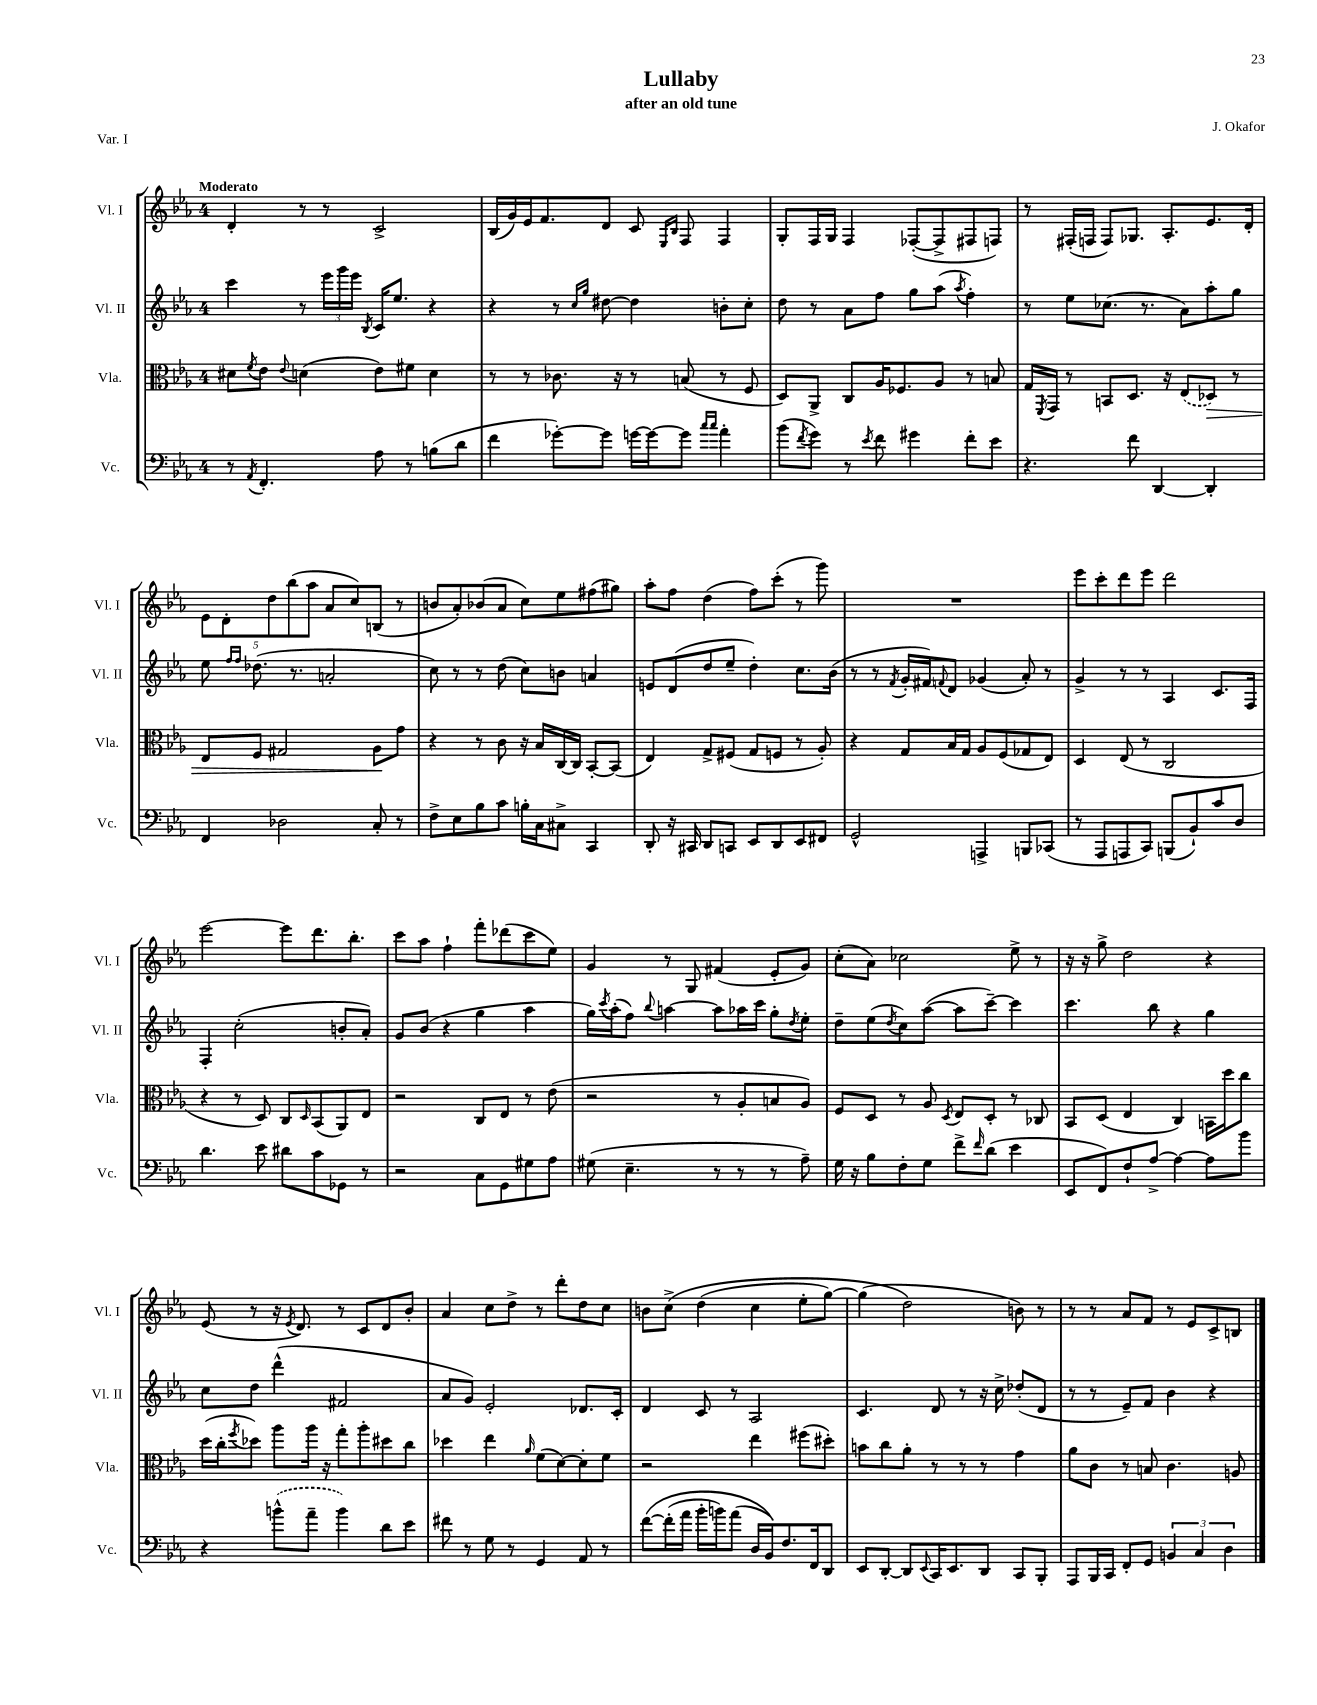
\header { title = "Lullaby" composer = "J. Okafor" subtitle = "after an old tune" piece = "Var. I" }
<<
\new StaffGroup <<
\new Staff = "s0" \with { instrumentName = "Vl. I" shortInstrumentName = "Vl. I" } {
    \clef treble \key ees \major \once \override Staff.TimeSignature.style = #'single-digit \time 4/4 \tempo "Moderato"
    d'4-. r8 r8 c'2-> |
    bes16( g'16) ees'16 f'8. d'8 c'8 \grace { ees16 bes16 } f8 f4 |
    g8-. f16 g16 f4 fes8~-.( fes8-> fis8 f8) |
    r8 fis16-.( f16 f8) ges8. aes8.-. ees'8. d'16-. |
    \tuplet 5/4 { ees'8 d'8-. d''8 bes''8( aes''8 } aes'8 c''8) b8( r8 |
    b'8 aes'8-.) bes'8( aes'8 c''8) ees''8 fis''8( gis''8) |
    aes''8-. f''8 d''4( f''8) c'''8-.( r8 g'''8) |
    R1 |
    ees'''8 c'''8-. d'''8 ees'''8 d'''2 |
    ees'''2~ ees'''8 d'''8. bes''8.-. |
    c'''8 aes''8 f''4-! f'''8-. des'''8( c'''8 ees''8) |
    g'4 r8 g8 fis'4( ees'8-. g'8) |
    c''8-.( aes'8) ces''2 ees''8-> r8 |
    r16 r16 g''8-> d''2 r4 |
    ees'8( r8 r16 \acciaccatura { ees'8 } d'8.) r8 c'8 d'8 bes'8-. |
    aes'4 c''8 d''8-> r8 d'''8-. d''8 c''8 |
    b'8 c''8->\( d''4( c''4 ees''8-. g''8~) |
    g''4( d''2\) b'8) r8 |
    r8 r8 aes'8 f'8 r8 ees'8 c'8-> b8 \bar "|." |
}
\new Staff = "s1" \with { instrumentName = "Vl. II" shortInstrumentName = "Vl. II" } {
    \clef treble \key ees \major \once \override Staff.TimeSignature.style = #'single-digit \time 4/4
    c'''4 r8 \tuplet 3/2 { ees'''16 g'''16 ees'''16 } \acciaccatura { bes8 } c'16 ees''8. r4 |
    r4 r8 \grace { c''16 g''16 } dis''8~ dis''4 b'8-. c''8-. |
    d''8 r8 aes'8 f''8 g''8 aes''8( \acciaccatura { aes''8 } f''4-.) |
    r8 ees''8 ces''8.( r8. aes'8) aes''8-. g''8 |
    ees''8 \grace { f''16 f''16 } des''8.( r8. a'2-. |
    c''8) r8 r8 d''8( c''8) b'8 a'4 |
    e'8 d'8( d''8 ees''8-- d''4-.) c''8. bes'16( |
    r8 r8 \acciaccatura { f'8 } g'16-. fis'16) \appoggiatura { f'8 } d'8 ges'4( aes'8-.) r8 |
    g'4-> r8 r8 aes4 c'8. f16 |
    f4-. c''2-.( b'8-. aes'8-.) |
    g'8 bes'8( r4 g''4 aes''4 |
    g''16) \acciaccatura { c'''8 } aes''16-.( f''8) \appoggiatura { bes''8 } a''4~ a''8 aes''16 c'''16 g''8-. \acciaccatura { d''8 } ees''8-. |
    d''8-- ees''8( \acciaccatura { d''8 } c''8) aes''8~( aes''8 c'''8~--) c'''4 |
    c'''4. bes''8 r4 g''4 |
    c''8 d''8 d'''4-^( fis'2 |
    aes'8 g'8) ees'2-. des'8. c'16-. |
    d'4 c'8 r8 aes2 |
    c'4. d'8 r8 r16 c''16-> des''8-.( d'8 |
    r8 r8 ees'8--) f'8 bes'4 r4 \bar "|." |
}
\new Staff = "s2" \with { instrumentName = "Vla." shortInstrumentName = "Vla." } {
    \clef alto \key ees \major \once \override Staff.TimeSignature.style = #'single-digit \time 4/4
    dis'8 \acciaccatura { f'8 } ees'8 \appoggiatura { ees'8 } d'4( ees'8) fis'8 d'4 |
    r8 r8 ces'8. r16 r8 b8( r8 f8 |
    d8) aes,8-> c8 aes16 fes8. aes8 r8 b8 |
    g16 \acciaccatura { f,8 } g,16 r8 b,8 d8. r16 \once \slurDashed ees8( des8\>) r8 |
    ees8 f8 gis2 aes8\! g'8 |
    r4 r8 c'8 r16 bes16 c16~ c16 bes,8~-. bes,8( |
    ees4) g8-> fis8( g8 f8 r8 aes8-.) |
    r4 g8 bes16 g16 aes8 f8( ges8 ees8) |
    d4 ees8( r8 c2 |
    r4 r8 d8) c8 \grace { d16 } bes,8( aes,8) ees8 |
    r2 c8 ees8 r8 ees'8( |
    r2 r8 aes8-. b8 aes8) |
    f8 d8 r8 aes8 \acciaccatura { d8 } ees8 d8-. r8 ces8 |
    bes,8 d8( ees4 c4) b,16 d''16 c''8 |
    d''16( c''16-. \acciaccatura { f''8 } des''8) aes''8 aes''16 r16 g''8-. aes''8-. dis''8 c''8 |
    des''4 ees''4 \grace { aes'16 } f'8( d'8~) d'8-. f'8 |
    r2 ees''4 fis''8( dis''8-.) |
    b'8 c''8 aes'8-. r8 r8 r8 g'4 |
    aes'8 c'8 r8 b8 c'4. a8 \bar "|." |
}
\new Staff = "s3" \with { instrumentName = "Vc." shortInstrumentName = "Vc." } {
    \clef bass \key ees \major \once \override Staff.TimeSignature.style = #'single-digit \time 4/4
    r8 \acciaccatura { aes,8 } f,4.-. aes8 r8 b8( d'8 |
    f'4 ges'8~-.) ges'8 g'16~ g'16~ g'8 \grace { c''16 c''16 } aes'4-. |
    bes'8( \acciaccatura { f'8 } g'8) r8 \acciaccatura { ees'8 } f'8 gis'4 f'8-. ees'8 |
    r4. f'8 d,4~ d,4-. |
    f,4 des2 c8-. r8 |
    f8-> ees8 bes8 c'8 b16-. c16 cis8-> c,4 |
    d,8-. r16 cis,16 d,8 c,8 ees,8 d,8 ees,8 fis,8 |
    g,2-^ a,,4-> b,,8 ces,8( |
    r8 aes,,8 a,,8 c,8) b,,8( bes,8-!) c'8 d8 |
    d'4. ees'8 dis'8 c'8 ges,8 r8 |
    r2 c8 g,8 gis8 aes8 |
    gis8( ees4.-- r8 r8 r8 aes8--) |
    g16 r16 bes8 f8-. g8 f'8-> \grace { f'16 } d'8( ees'4 |
    ees,8 f,8) f8-! aes8~-> aes4~ aes8 bes'8 |
    r4 \once \slurDashed b'8-^( aes'8-- b'4) d'8 ees'8 |
    fis'8 r8 g8 r8 g,4 aes,8 r8 |
    f'8~\( f'16-.( aes'16 bes'16-. b'16) aes'8( d16 bes,16)\) f8. f,16 d,8 |
    ees,8 d,8~-. d,8 \appoggiatura { ees,8 } c,16 ees,8. d,8 c,8 bes,,8-. |
    aes,,8 bes,,16 c,16 f,8-. g,8 \tuplet 3/2 { b,4 c4 d4 } \bar "|." |
}
>>
>>
\layout { \context { \Score \remove "Bar_number_engraver" } }
